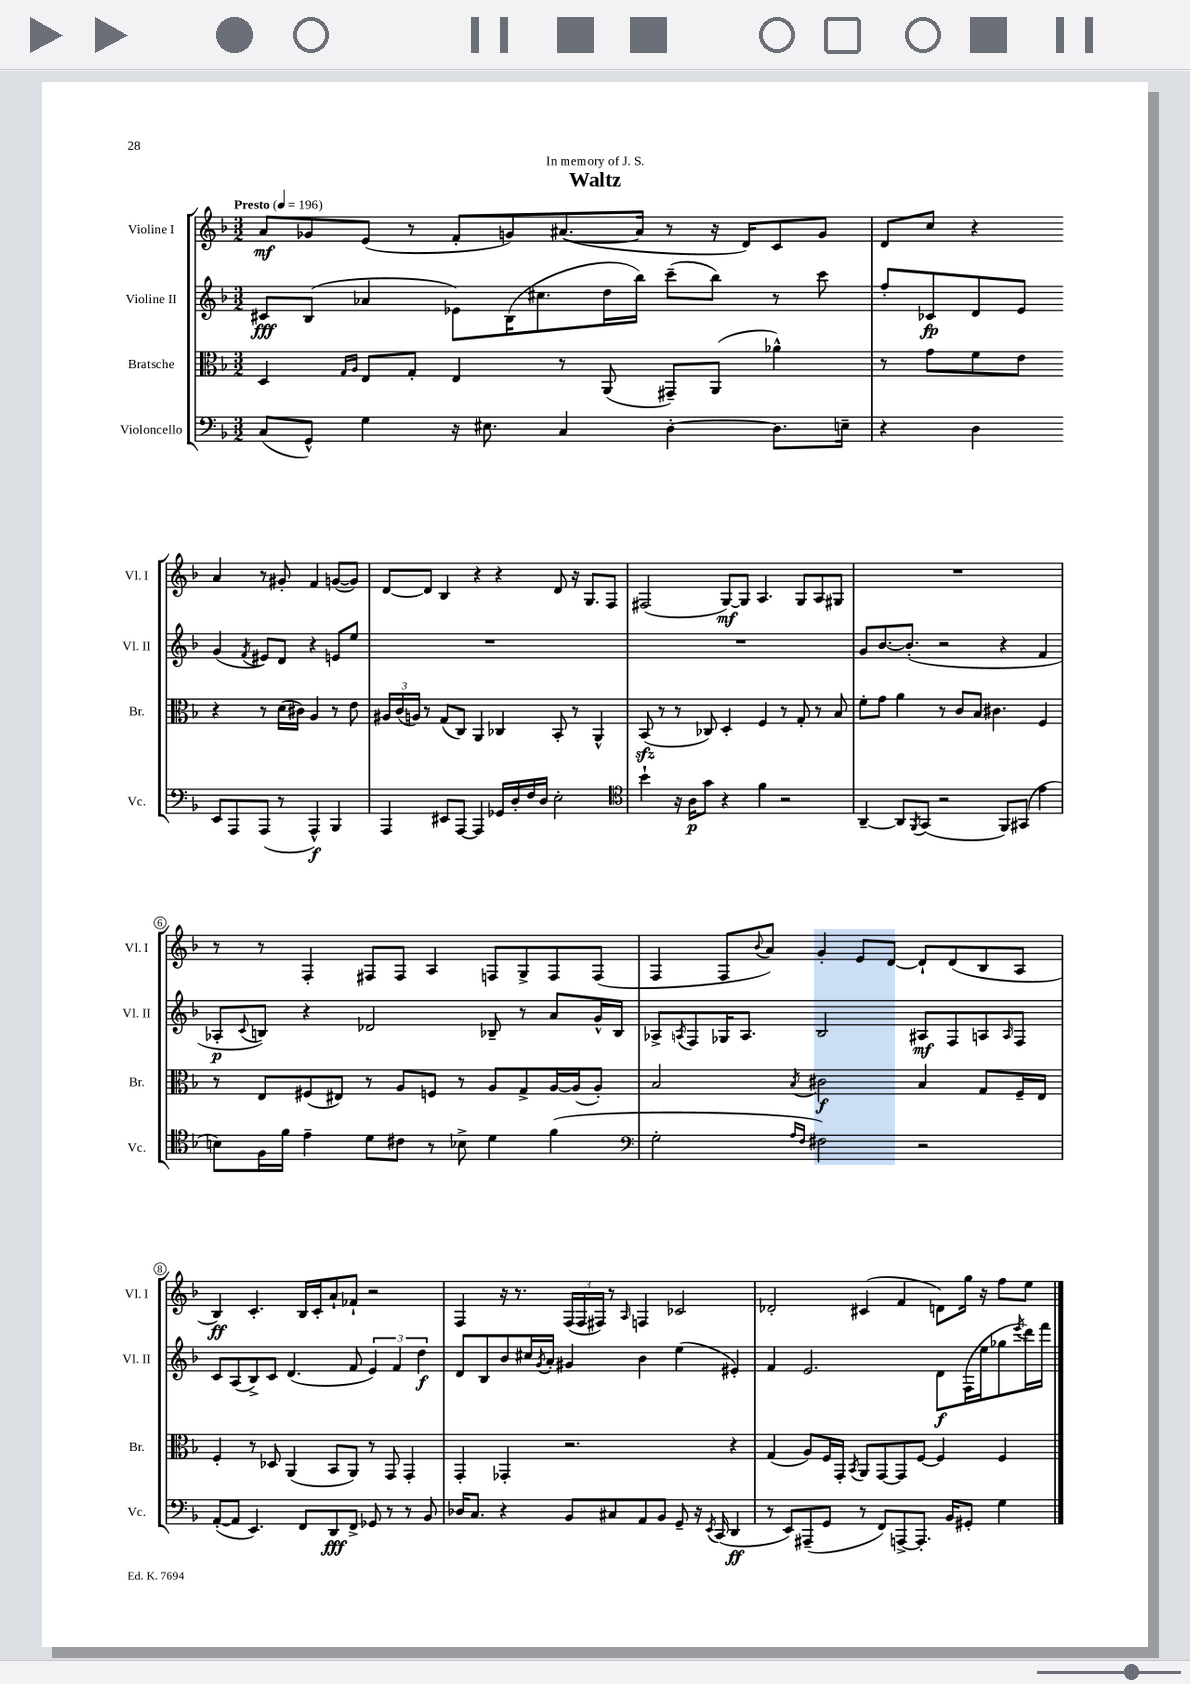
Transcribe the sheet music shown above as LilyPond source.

\header { title = "Waltz" dedication = "In memory of J. S." }
<<
\new StaffGroup <<
\new Staff = "s0" \with { instrumentName = "Violine I" shortInstrumentName = "Vl. I" } {
    \clef treble \key f \major \numericTimeSignature \time 3/2 \tempo "Presto" 4 = 196
    a'8\mf ges'8 e'8( r8 f'8-. g'8) ais'8.~( ais'16 r8 r16 d'16) c'8 g'8 |
    d'8 c''8 r4 a'4 r8 gis'8-. f'4 g'8~( g'8) |
    d'8~ d'8 bes4 r4 r4 d'8 r16 g8. f8 |
    fis2( g8~\mf) g8 a4. g8 a8 gis8 |
    R1. |
    r8 r8 f4-. fis8 fis8 a4 f8 g8-> f8 f8( |
    f4 f8 \appoggiatura { bes'8 } a'8) g'4-. e'8 d'8~ d'8-! d'8( bes8 a8 |
    bes4\ff) c'4.-. bes16 c'16-. a'8-! fes'8-! r2 |
    f4 r16 r8. \tuplet 3/2 { f16( f16 fis16) } r8 \grace { a16 } f4 ces'2 |
    des'2-. cis'4( f'4 d'8) g''16 r16 f''8 e''8 \bar "|." |
}
\new Staff = "s1" \with { instrumentName = "Violine II" shortInstrumentName = "Vl. II" } {
    \clef treble \key f \major \numericTimeSignature \time 3/2
    cis'8\fff bes8( aes'4 ees'8) bes16( cis''8. d''16 bes''16) c'''8--( bes''8) r8 c'''8 |
    f''8-. ces'8\fp d'8 e'8 g'4( \acciaccatura { f'8 } eis'8) d'8 r4 e'8 e''8 |
    R1. |
    R1. |
    g'8 bes'8.~ bes'8.-.( r2 r4 f'4 |
    aes8-.\p \appoggiatura { c'8 } b8) r4 des'2 bes8-- r8 a'8 g'16-^ bes16 |
    aes8-> \acciaccatura { a8 } f8 ges16 a8. bes2 ais8\mf f8 a8 \grace { a16 } f8 |
    c'8 a8( bes8->) c'8 d'4.( f'8 \tuplet 3/2 { e'4) f'4 d''4\f } |
    d'8 bes8 bes'8 cis''16 \acciaccatura { g'8 } a'16-. gis'4 bes'4 e''4( eis'4-.) |
    f'4 e'2. d'8\f f16( e''16 ges''8 \acciaccatura { e'''8 } d'''16) f'''16 \bar "|." |
}
\new Staff = "s2" \with { instrumentName = "Bratsche" shortInstrumentName = "Br." } {
    \clef alto \key f \major \numericTimeSignature \time 3/2
    d4 \grace { g16 a16 } e8 g8-. e4 r8 a,8( gis,8--) a,8( aes'4-^) |
    r8 g'8 f'8 e'8 r4 r8 d'16( cis'16) a4 r8 e'8 |
    \tuplet 3/2 { ais16 c'16( a16) } r8 g8( c8) a,4 ces4 bes,8-. r8 a,4-^ |
    bes,8\sfz( r8 r8 ces8) d4-. f4 r8 g8-. r8 bes8 |
    f'8-. g'8 a'4 r8 c'8 bes8 cis'4. f4 |
    r8 e8 fis8( eis8) r8 a8 f8 r8 a8 g8-> a16~ a16( a8-.) |
    bes2 \acciaccatura { bes8 } cis'2\f bes4 g8 f16-- e16 |
    f4-. r8 des8 a,4( bes,8 a,8) r8 g,8 g,4-. |
    g,4-. ges,4-. r2. r4 |
    g4( a8) f16 g,16-. \acciaccatura { bes,8 } a,8 g,8~ g,8 f8~ f4 f4 \bar "|." |
}
\new Staff = "s3" \with { instrumentName = "Violoncello" shortInstrumentName = "Vc." } {
    \clef bass \key f \major \numericTimeSignature \time 3/2
    c8( g,8-^) g4 r16 eis8. c4 d4~-. d8. e16-- |
    r4 d4 e,8 a,,8 a,,8( r8 a,,4-^\f) bes,,4 |
    a,,4 eis,8 a,,8~ a,,4 ges,16 d16-. f16 d16 e2-. |
    \clef tenor bes'4-! r16 a16\p g'8 r4 f'4 r2 |
    a,4~-- a,8 \acciaccatura { f,8 } g,8( r2 f,8) gis,8( e'4 |
    b8) f16 f'16 e'4-- d'8 cis'8 r8 bes8-> d'4 f'4( |
    \clef bass g2-. \grace { a16 f16 } fis2) r2 |
    a,8~-.( a,8 e,4.) f,8 d,8\fff f,8-> ges,8 r8 r8 bes,8 |
    des16 c8. r4 bes,8 cis8 a,8 bes,8 g,8-- r16 \acciaccatura { e,8 } c,16( d,4\ff |
    r8 e,8) ais,,8--( g,8 r8 f,8) a,,8~-> a,,8.-. bes,16 gis,8-. g4 \bar "|." |
}
>>
>>
\layout { \context { \Score \override BarNumber.stencil = #(make-stencil-circler 0.1 0.3 ly:text-interface::print) } }
